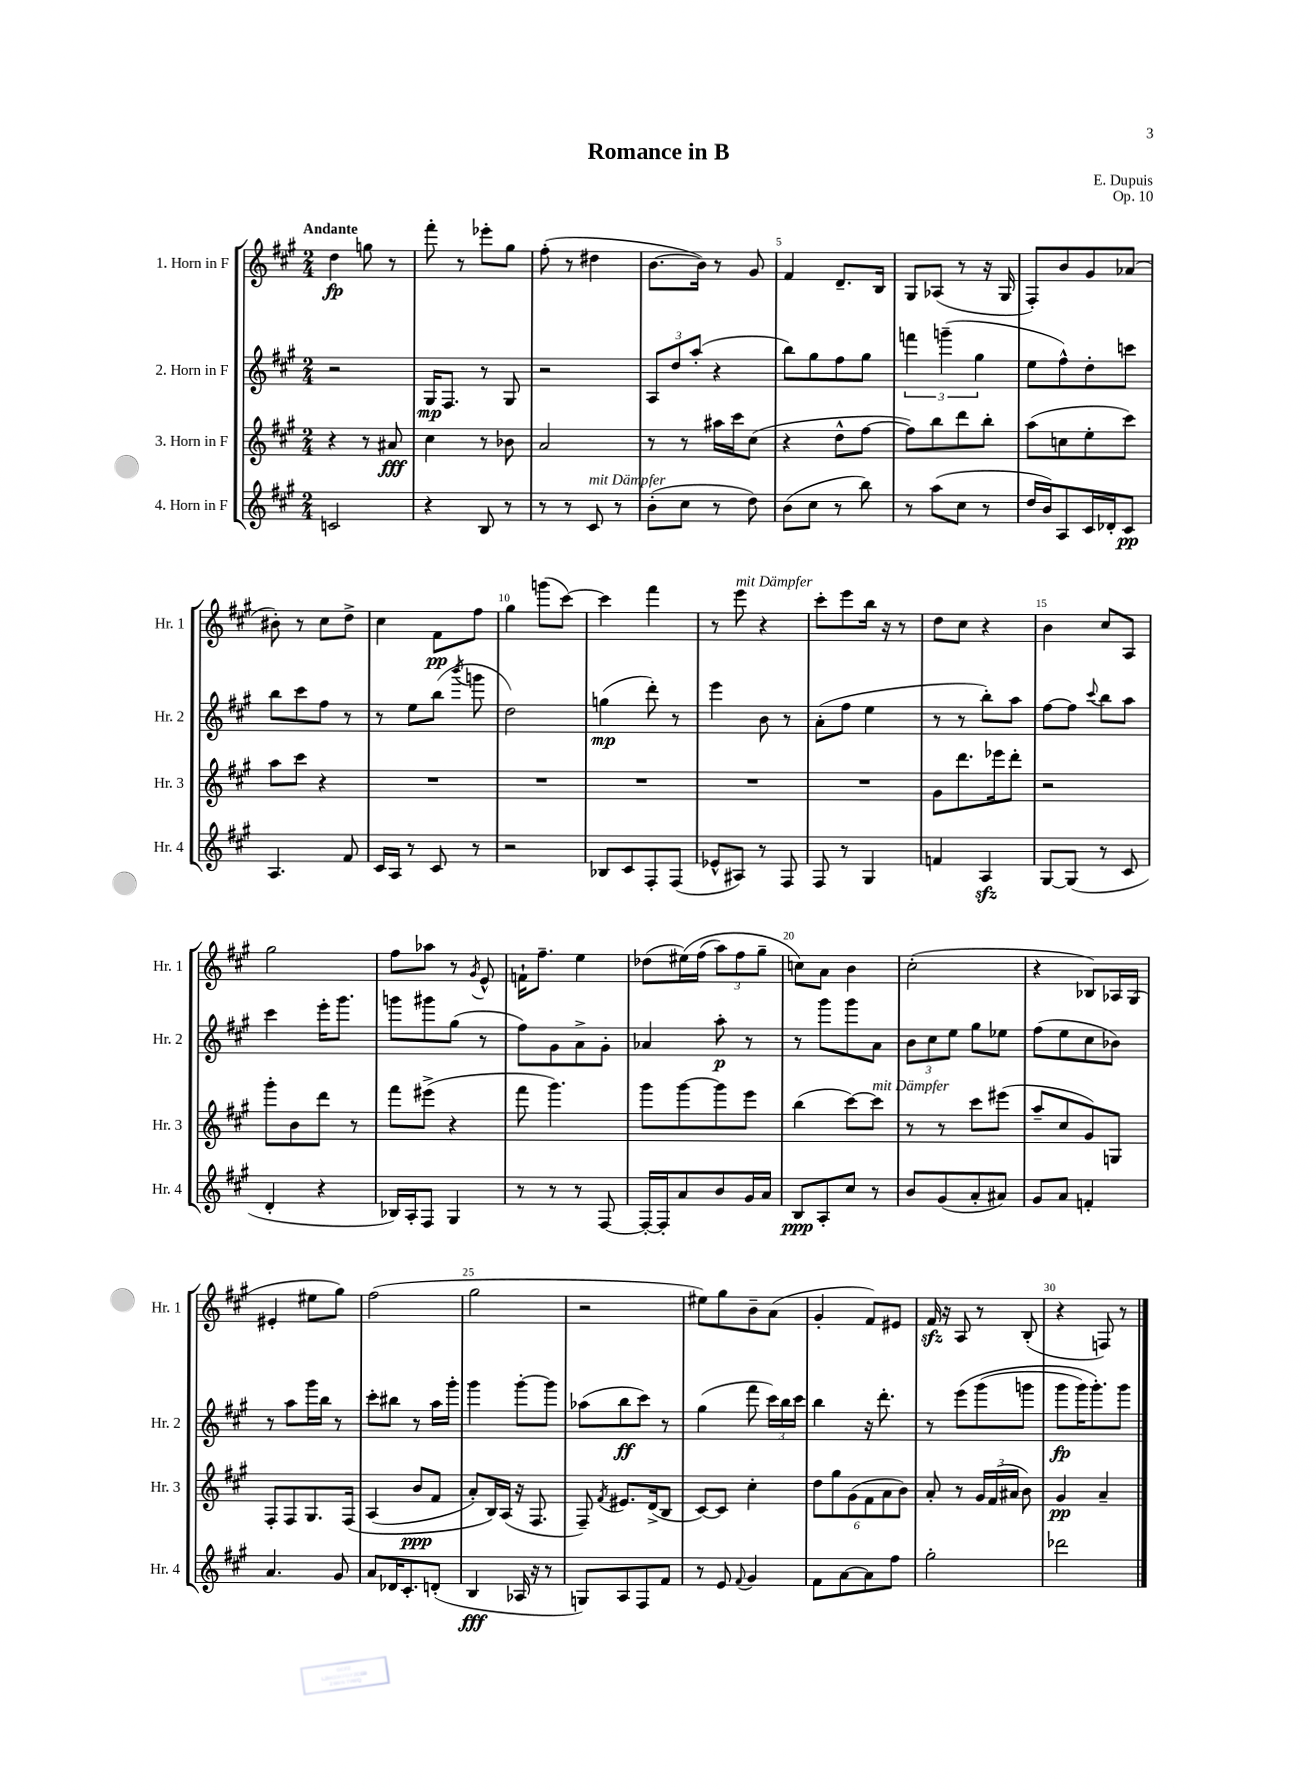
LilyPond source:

\header { title = "Romance in B" composer = "E. Dupuis" opus = "Op. 10" }
<<
\new StaffGroup <<
\new Staff = "s0" \with { instrumentName = "1. Horn in F" shortInstrumentName = "Hr. 1" } {
    \clef treble \key a \major \numericTimeSignature \time 2/4 \tempo "Andante"
    \autoBeamOff d''4\fp g''8 r8 |
    fis'''8-. r8 ees'''8[-. gis''8] |
    fis''8-.( r8 dis''4 |
    b'8.[~ b'16]) r8 gis'8 |
    fis'4 d'8.[-- b16] |
    gis8[ aes8]( r8 r16 gis16 |
    fis8[-.) b'8 gis'8 aes'8]( |
    bis'8-.) r8 cis''8[ d''8]-> |
    cis''4 fis'8[\pp fis''8] |
    gis''4 g'''8[( cis'''8]~) |
    cis'''4 fis'''4 |
    r8 e'''8^\markup { \italic "mit Dämpfer" } r4 |
    cis'''8[-. e'''8 b''16] r16 r8 |
    d''8[ cis''8] r4 |
    b'4 cis''8[ a8] |
    gis''2 |
    fis''8[ aes''8] r8 \acciaccatura { gis'8 } e'8-^ |
    f'16[-! fis''8.]-- e''4 |
    des''8[( eis''16)\( fis''16]( \tuplet 3/2 { a''8[) fis''8 gis''8]-- } |
    c''8[\) a'8] b'4 |
    cis''2-.( |
    r4 bes8[) aes16 gis16]( |
    eis'4-. eis''8[ gis''8]) |
    fis''2( |
    gis''2 |
    r2 |
    eis''8[) gis''8 b'8-- a'8]( |
    gis'4-. fis'8[) eis'8] |
    fis'16\sfz r16 a8 r8 b8-.( |
    r4 f8) r8 \bar "|." |
}
\new Staff = "s1" \with { instrumentName = "2. Horn in F" shortInstrumentName = "Hr. 2" } {
    \clef treble \key a \major \numericTimeSignature \time 2/4
    \autoBeamOff r2 |
    gis16[\mp fis8.] r8 gis8 |
    r2 |
    \tuplet 3/2 { a8[ d''8 a''8]-.( } r4 |
    b''8[) gis''8 fis''8 gis''8] |
    \tuplet 3/2 { f'''4 g'''4--( gis''4 } |
    e''8[ fis''8-^) d''8-. c'''8] |
    b''8[ cis'''8 fis''8] r8 |
    r8 e''8[ b''8]( \acciaccatura { b'''8 } g'''8 |
    d''2) |
    g''4\mp( d'''8-.) r8 |
    e'''4 b'8 r8 |
    a'8[-.( fis''8] e''4 |
    r8 r8 b''8[-.) a''8] |
    fis''8[~ fis''8] \appoggiatura { cis'''8 } b''8[ a''8] |
    cis'''4 e'''16[-. gis'''8.] |
    g'''8[ gis'''8 gis''8]( r8 |
    fis''8[) gis'8 a'8-> gis'8]-. |
    aes'4 a''8-.\p r8 |
    r8 gis'''8[ gis'''8 a'8] |
    \tuplet 3/2 { b'8[ cis''8 e''8] } gis''8[ ees''8] |
    fis''8[( e''8 cis''8 bes'8]) |
    r8 a''8[ gis'''16 b''16] r8 |
    cis'''8[-. bis''8] r8 a''16[ gis'''16]-. |
    gis'''4 gis'''8[~-. gis'''8] |
    aes''8[( b''8\ff cis'''8]) r8 |
    gis''4( fis'''8 \tuplet 3/2 { cis'''16[) b''16 cis'''16] } |
    b''4 r16 d'''8.-. |
    r8 e'''8[\( gis'''8( g'''8] |
    gis'''8[\fp gis'''16) gis'''8.-.\) gis'''8] \bar "|." |
}
\new Staff = "s2" \with { instrumentName = "3. Horn in F" shortInstrumentName = "Hr. 3" } {
    \clef treble \key a \major \numericTimeSignature \time 2/4
    \autoBeamOff r4 r8 ais'8\fff |
    cis''4 r8 bes'8 |
    a'2 |
    r8 r8 ais''16[ cis'''16 cis''8]( |
    r4 d''8[-^ fis''8]~ |
    fis''8[) b''8 d'''8 b''8]-. |
    a''8[( c''8 e''8-. cis'''8]) |
    a''8[ cis'''8] r4 |
    R2 |
    R2 |
    R2 |
    R2 |
    R2 |
    gis'8[ d'''8. ees'''16 d'''8]-. |
    r2 |
    gis'''8[-. b'8 d'''8] r8 |
    fis'''8[ eis'''8]->( r4 |
    fis'''8 gis'''4.) |
    gis'''8[ gis'''8~ gis'''8 e'''8] |
    b''4( cis'''8[~) cis'''8]^\markup { \italic "mit Dämpfer" } |
    r8 r8 cis'''8[ eis'''8]( |
    a''8[-- cis''8 gis'8) g8] |
    fis8[-. fis8 gis8. fis16]\( |
    a4( b'8[\ppp fis'8] |
    a'8[-.) b16\) a16]( r16 fis8. |
    fis8--) \acciaccatura { fis'8 } eis'8.[ d'16->( b8] |
    cis'8[~) cis'8] cis''4-. |
    \tuplet 6/4 { d''8[ gis''8 gis'8( fis'8 a'8 b'8]) } |
    a'8-. r8 \tuplet 3/2 { gis'16[ fis'16( ais'16] } b'8) |
    gis'4\pp a'4-- \bar "|." |
}
\new Staff = "s3" \with { instrumentName = "4. Horn in F" shortInstrumentName = "Hr. 4" } {
    \clef treble \key a \major \numericTimeSignature \time 2/4
    \autoBeamOff c'2 |
    r4 b8 r8 |
    r8 r8 cis'8^\markup { \italic "mit Dämpfer" } r8 |
    b'8[-.( cis''8] r8 d''8) |
    b'8[( cis''8] r8 b''8) |
    r8 a''8[( cis''8] r8 |
    d''16[ b'16) a8 cis'16 des'16-. cis'8]\pp |
    a4. fis'8 |
    cis'16[ a16] r8 cis'8 r8 |
    r2 |
    bes8[ cis'8 fis8-. fis8]( |
    ees'8[-^ ais8]) r8 fis8 |
    fis8 r8 gis4 |
    f'4 a4\sfz |
    gis8[~ gis8]( r8 cis'8 |
    d'4-. r4 |
    bes16[) a16-. fis8] gis4 |
    r8 r8 r8 fis8~ |
    fis16[~-. fis16-. a'8 b'8 gis'16 a'16] |
    b8[\ppp a8-. cis''8] r8 |
    b'8[ gis'8( a'8-. ais'8]) |
    gis'8[ a'8] f'4-. |
    a'4. gis'8 |
    a'8[ des'16 cis'8.-. d'8]-.( |
    b4\fff aes16 r16 r8 |
    g8[) a8 fis8 fis'8] |
    r8 e'8 \appoggiatura { fis'8 } gis'4 |
    fis'8[ a'8~ a'8 fis''8] |
    gis''2-. |
    des'''2 \bar "|." |
}
>>
>>
\layout { \context { \Score \override BarNumber.break-visibility = ##(#f #t #t) barNumberVisibility = #(every-nth-bar-number-visible 5) } }
